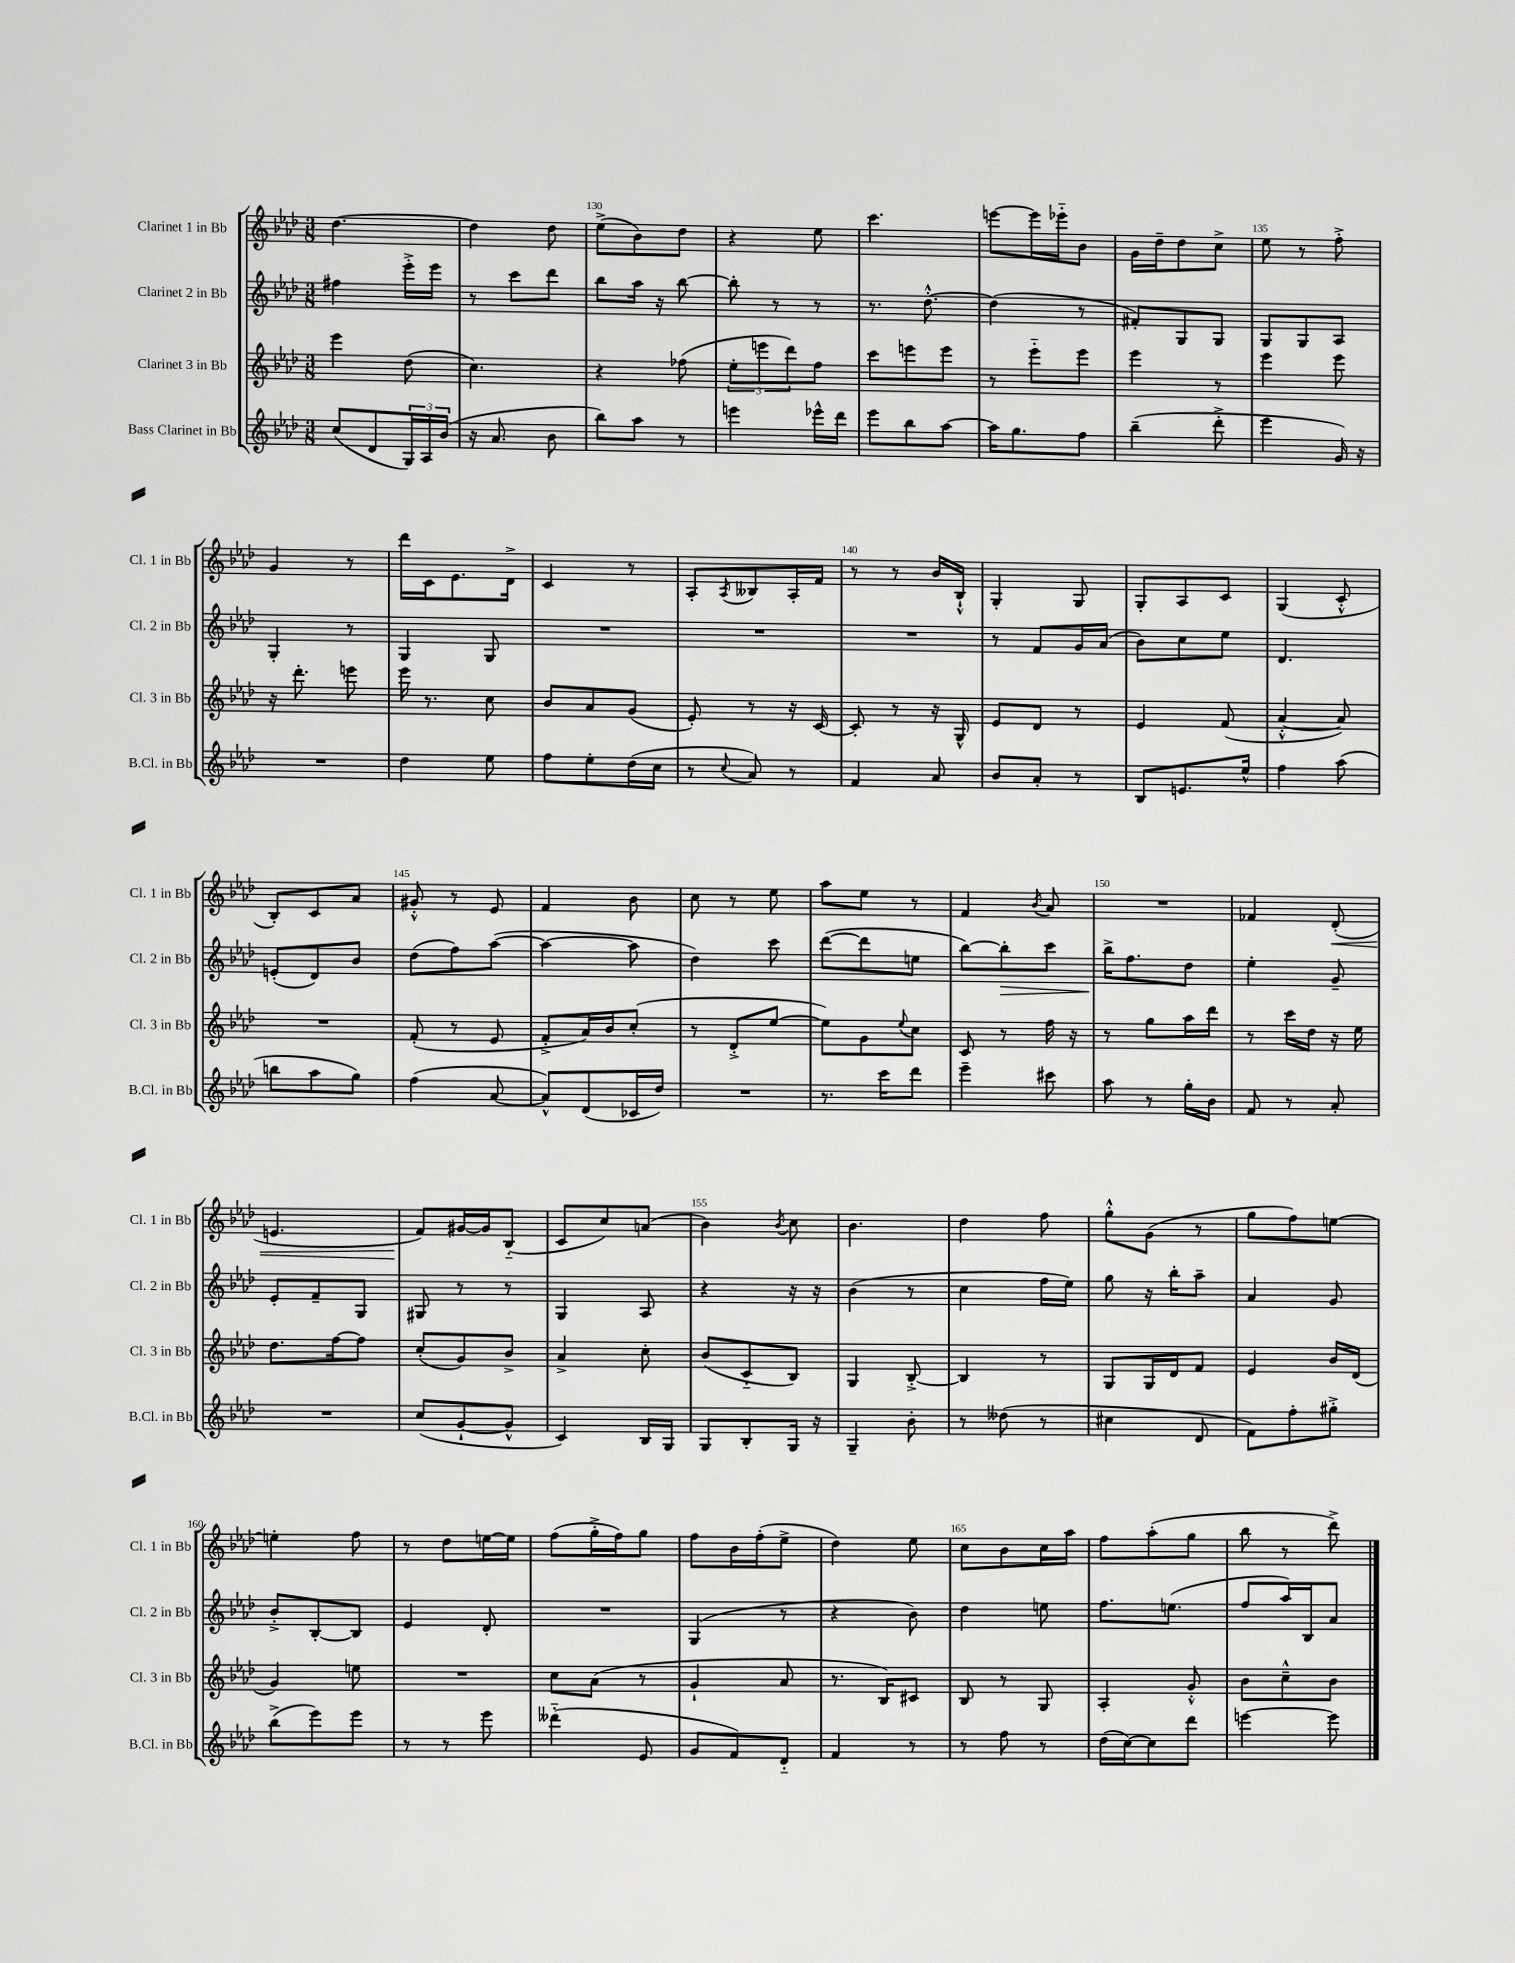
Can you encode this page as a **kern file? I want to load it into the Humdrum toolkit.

**kern	**kern	**kern	**kern
*staff4	*staff3	*staff2	*staff1
*clefG2	*clefG2	*clefG2	*clefG2
*k[b-e-a-d-]	*k[b-e-a-d-]	*k[b-e-a-d-]	*k[b-e-a-d-]
*M3/8	*M3/8	*M3/8	*M3/8
(8cc	4eee-	4ff#	[4.dd-
8d-	.	.	.
24G)	(8dd-	16eee-'^	.
24A-	.	.	.
.	.	16eee-	.
(24b-	.	.	.
=	=	=	=
16r	4.cc)	8r	4dd-]
8.a-	.	.	.
.	.	8ccc	.
8b-	.	8ddd-	8dd-
=	=	=	=
8bb-)	4r	8bb-	(8ee-^
8aa-	.	16aa-	8b-)
.	.	16r	.
8r	(8ff-	[8bb-	8dd-
=	=	=	=
4eee	12ee-'	8bb-']	4r
.	12eee	.	.
.	.	8r	.
.	12ddd-)	.	.
16eee-^^	8ff	8r	8ee-
16ddd-	.	.	.
=	=	=	=
8eee-	8ccc	8.r	4.ccc
8bb-	8eee	.	.
.	.	[8.dd-'^^	.
[8aa-	8eee	.	.
=	=	=	=
16aa-]	8r	(4dd-]	[8eee
8.gg	.	.	.
.	8eee-'~	.	16eee]
.	.	.	16eee-'~
8ff	8eee-	8r	8b-
=	=	=	=
(4bb-~	4eee-	8f#')	16g
.	.	.	16dd-~
.	.	8G	8dd-
8ddd-'^	8r	8G	8cc^
=	=	=	=
4eee-	4eee-	8G	8ee-
.	.	8G	8r
16g)	8eee-	8A-	8ff'^
16r	.	.	.
=	=	=	=
4.r	16r	4G'	4g
.	8.ddd-'	.	.
.	8eee	8r	8r
=	=	=	=
4dd-	16eee-	4G	16ddd-
.	8.r	.	16c
.	.	.	8.e-
8ee-	8cc	8G	.
.	.	.	16d-^
=	=	=	=
8ff	8b-	4.r	4c
8ee-'	8a-	.	.
(16dd-	(8g	.	8r
16cc	.	.	.
=	=	=	=
8r	8e-')	4.r	8A-'
8qqcc	.	.	8qA-
8a-)	8r	.	8B--
8r	16r	.	16A-'
.	[16c	.	16f
=	=	=	=
4f	8c']	4.r	8r
.	8r	.	8r
8a-	16r	.	16b-
.	16G^^	.	16B-`^^
=	=	=	=
8b-	8e-	8r	4G'
8a-'	8d-	8f	.
8r	8r	16g	8G
.	.	(16a-	.
=	=	=	=
8B-	4e-	8b-)	8G'
8.e	.	8cc	8A-
.	(8f	8ee-	8c
16ee-^^	.	.	.
=	=	=	=
4ff	[4a-'^^	4.d-	(4G
(8aa-	8a-])	.	8c'^^
=	=	=	=
8bb	4.r	(8e'	8B-')
8aa-	.	8d-)	8c
8gg)	.	8b-	8a-
=	=	=	=
(4ff	(8f'	(8dd-	8g#'^^
.	8r	8ff)	8r
[8a-	8e-	([8aa-	8e-
=	=	=	=
8a-^^])	8f'^	4aa-_	4f
(8d-	16a-)	.	.
.	16b-	.	.
16c-	(8cc'	8aa-]	8b-
16dd-)	.	.	.
=	=	=	=
4.r	8r	4dd-)	8cc
.	8d-'^	.	8r
.	[8ee-	8ccc	8ee-
=	=	=	=
8.r	8ee-])	([8ddd-	8aa-
.	8g	8ddd-]	8ee-
16ccc	.	.	.
.	8qqee-	.	.
8ddd-	8cc	8ee	8r
=	=	=	=
4eee-~	8c	[8bb-)	4f
.	8r	8bb-']	.
.	.	.	8qb-
8ccc#	16ff	8ccc	8a-
.	16r	.	.
=	=	=	=
8aa-	8r	16bb-^	4.r
.	.	8.ff	.
8r	8gg	.	.
16gg'	16aa-	8dd-	.
16b-	16ddd-	.	.
=	=	=	=
8f	8r	4ee-'	4f-
8r	16ccc	.	.
.	16dd-	.	.
8a-'	16r	8g~	(8d-'
.	16ee-	.	.
=	=	=	=
4.r	8.dd-	8e-'	4.e
.	.	8f~	.
.	[16ff	.	.
.	8ff]	8G	.
=	=	=	=
(8cc	(8cc'	8G#	8f)
[8g`	8g)	8r	[16g#
.	.	.	16g#]
8g^^]	8b-^	8r	(8B-'~
=	=	=	=
4c)	4a-^	4G	8c
.	.	.	8cc)
16B-	8cc'	8A-	(8a
16G	.	.	.
=	=	=	=
8G	(8b-	4r	4b-)
8B-'	8c'~	.	.
.	.	.	8qb-
16G	8B-)	16r	8cc
16r	.	16r	.
=	=	=	=
4G~	4G	(4b-	4.b-
8b-'	[8B-'^	8r	.
=	=	=	=
8r	4B-]	4cc	4dd-
(8dd--	.	.	.
8r	8r	16ff	8ff
.	.	16ee-)	.
=	=	=	=
4cc#	8G	8gg	8gg'^^
.	16G	16r	(8g
.	16d-	16bb-'	.
8d-	8f	8aa-~	8r
=	=	=	=
8f)	4e-	4a-	8gg
8ff'	.	.	8ff)
8gg#'^	16b-	8g	[8ee
.	(16d-	.	.
=	=	=	=
(8bb-^	4g)	8b-'^	4ee']
8eee-)	.	[8B-'	.
8eee-	8ee	8B-]	8ff
=	=	=	=
8r	4.r	4e-	8r
8r	.	.	8dd-
8eee-	.	8d-'	[16ee
.	.	.	16ee]
=	=	=	=
(4ddd--'~	8cc	4.r	(8ff
.	(8a-	.	16gg'^
.	.	.	16ff)
8e-	8r	.	8gg
=	=	=	=
8g	4g`	(4G	8ff
8f)	.	.	16b-
.	.	.	(16ff'
8d-'~	8a-	8r	8ee-^
=	=	=	=
4f	8.r	4r	4dd-)
.	16B-)	.	.
8r	8c#	8b-)	8ee-
=	=	=	=
8r	8B-	4dd-	8cc
8ff	8r	.	8b-
8r	8G	8ee	16cc
.	.	.	16aa-
=	=	=	=
(16dd-	4A-'	8.ff	8ff
[16cc)	.	.	.
8cc]	.	.	(8aa-'
.	.	(8.ee	.
8ddd-	8g'^^	.	8gg
=	=	=	=
[4eee	8b-	8ff	8bb-
.	8cc~^^	16aa-)	8r
.	.	16B-	.
8eee]	8b-	8a-	8ddd-^)
==	==	==	==
*-	*-	*-	*-
